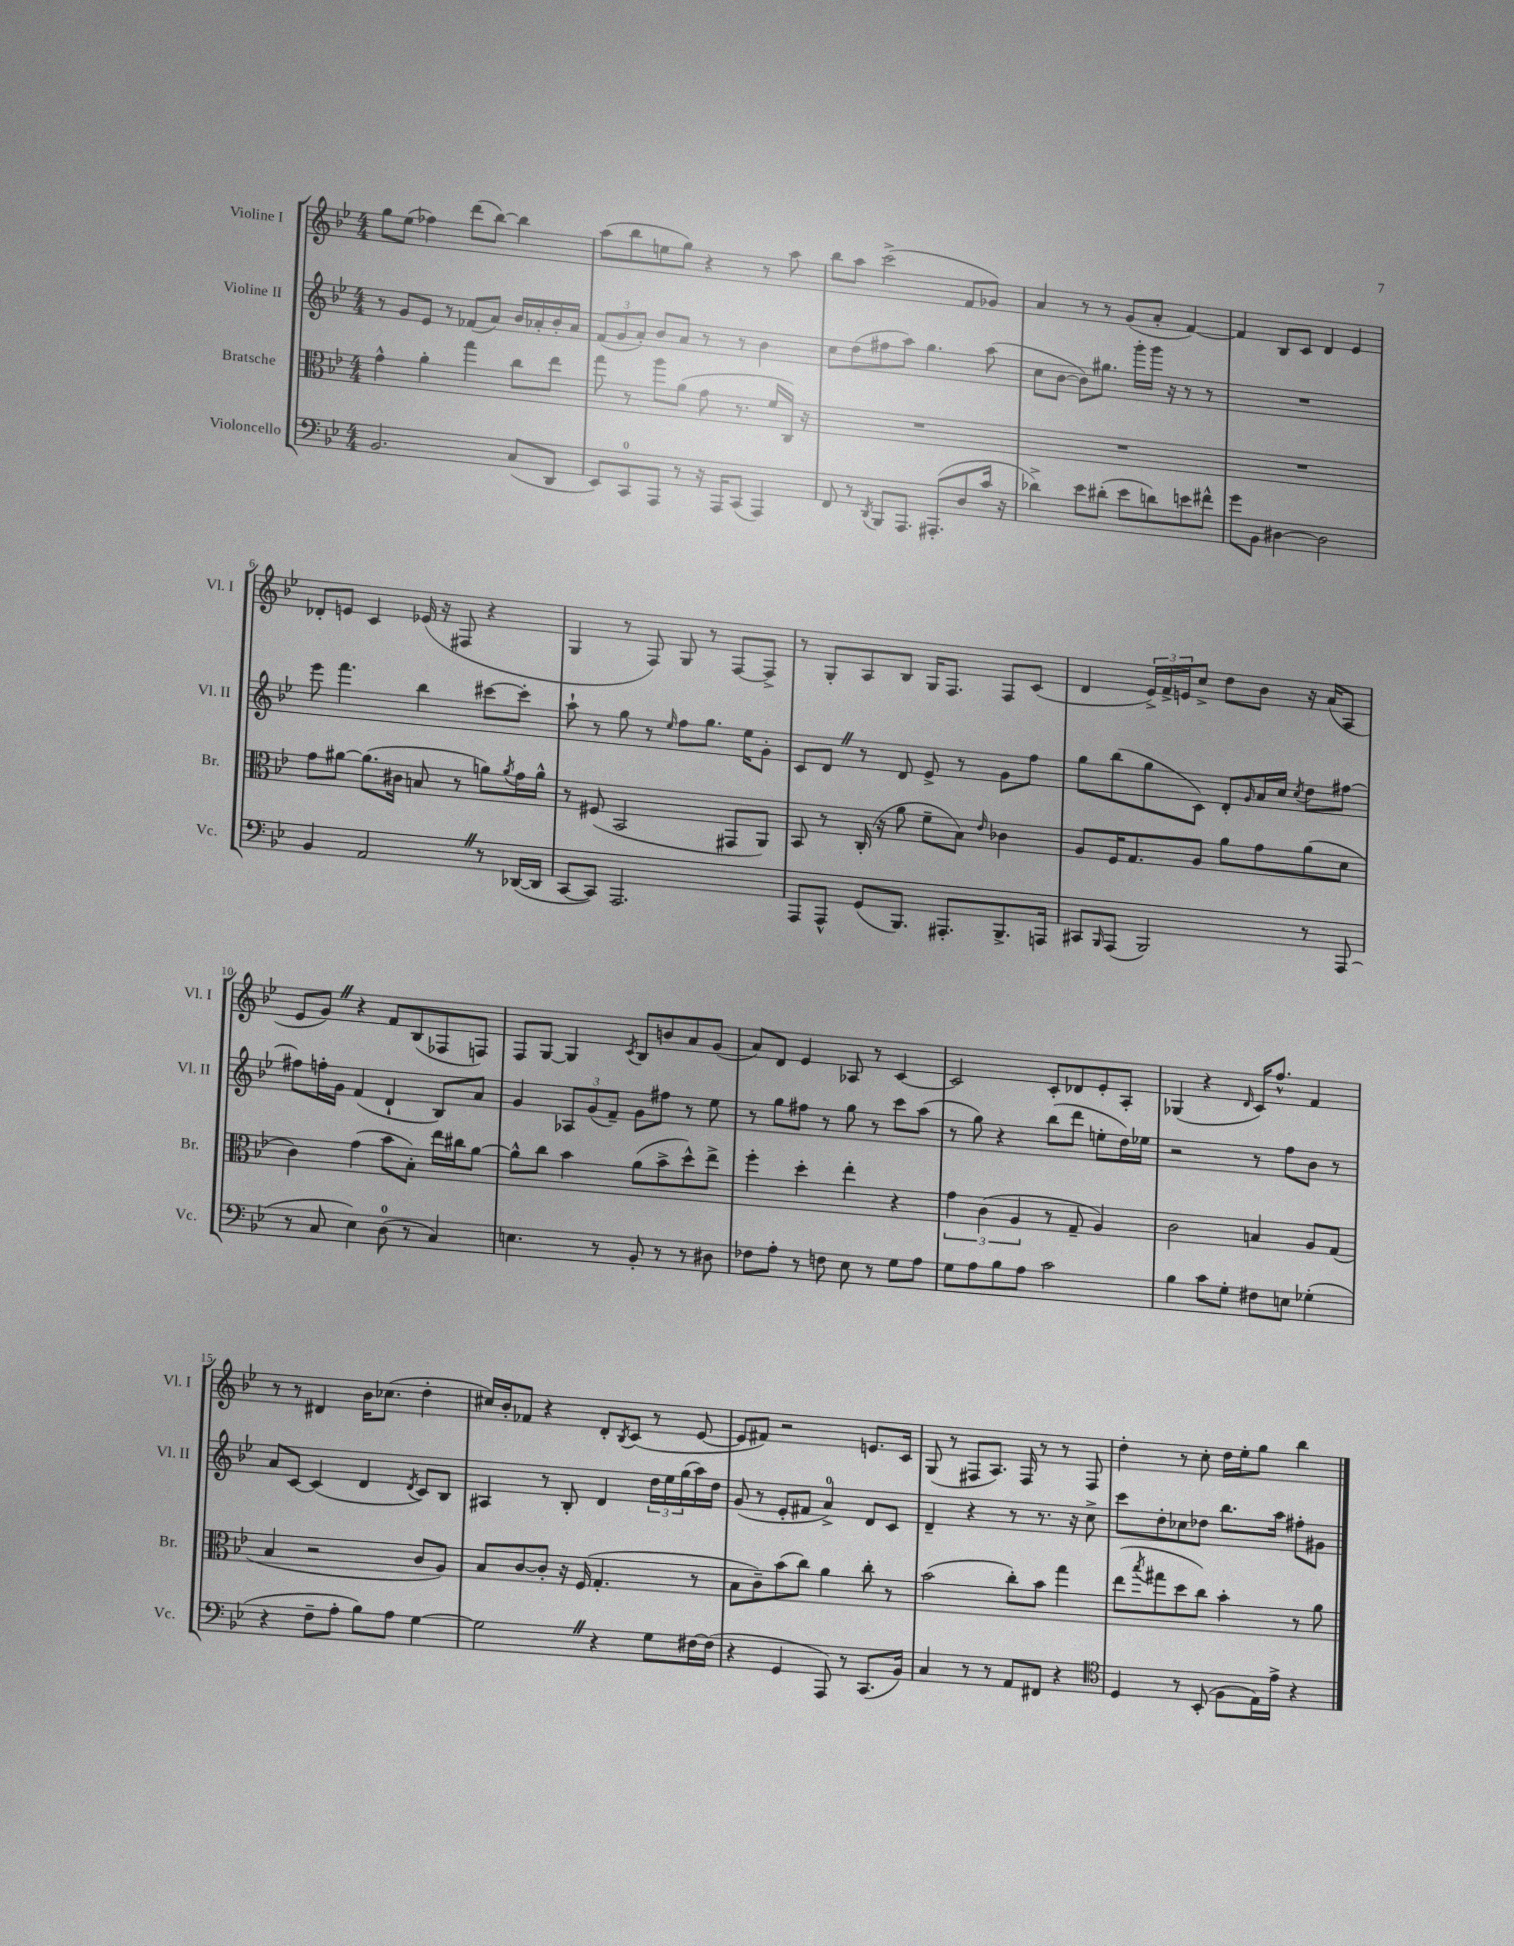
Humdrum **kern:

**kern	**kern	**kern	**kern
*staff4	*staff3	*staff2	*staff1
*clefF4	*clefC3	*clefG2	*clefG2
*k[b-e-]	*k[b-e-]	*k[b-e-]	*k[b-e-]
*M4/4	*M4/4	*M4/4	*M4/4
2.BB-/	4g^^\	8r	8gg\L
.	.	8g/L	(8ee-\J
.	4a'\	8e-/J	4ff-\)
.	.	8r	.
.	4gg\	(8f-/L	(8ddd\L
.	.	8a/J)	[8bb-\J)
(8C/L	8cc\L	16b-/LL	4bb-\]
.	.	16a-'/	.
8DD/J	8ee-\J	16b-'/	.
.	.	16a-/JJ	.
=	=	=	=
8EE-/L)	8gg\	(12f/L	(8aa\L
.	.	12g/	.
8CC/	8r	.	8bb-\
.	.	12a'/J)	.
8AAA/J	8aa\L	8b-/L	8ee\
8r	(8a\J	8a/J	8gg\J)
16r	8g\	8r	4r
16AAA/LK	.	.	.
(8CC/J	8.r	8r	.
4AAA/)	.	4b-\	8r
.	16f/LL	.	.
.	16C/JJ)	.	8aa\
.	16r	.	.
=	=	=	=
8FF/	1r	8cc\L	8bb-\L
8r	.	(8dd\	8aa\J
8qDD/	.	.	.
8BBB-/L	.	8ff#\	(2ccc^\
8.AAA/J	.	8aa\J)	.
.	.	4.gg\	.
(8.AAA#'/L	.	.	.
8D/	.	.	8f/L
16c/Jk	.	(8aa\	8g-/J)
16r	.	.	.
=	=	=	=
4d-^\)	1r	8cc\L	4a/
.	.	[8b-\J	.
8e-\L	.	8b-\]L)	8r
(8d#'\J	.	8.gg#\J	8r
8e-\L	.	.	(8g/L
.	.	16ggg'\LL	.
8d\)	.	16ggg\JJ	8a'/J
.	.	16r	.
8e\	.	8r	[4f/)
8f#^^\J	.	8r	.
=	=	=	=
8g\L	1r	1r	4f/]
8BB-\J	.	.	.
[4D#\	.	.	8B-/L
.	.	.	8c/J
2D#\]	.	.	4d/
.	.	.	4e-/
=	=	=	=
4BB-/	8g\L	8eee-\	8d-'/L
.	[8a#\J	4.fff\	8e/J
2AA/	(8.a#\]L	.	4c/
.	16c#\Jk	.	.
.	8B/	4bb-\	(16e-/
.	.	.	16r
.	8r	.	8F#/
8r	8a\L)	[8ccc#\L	4r
.	8qa/	.	.
([16DD-/LL	16g\L	8ccc#'\]J	.
16DD-/]JJ	16a^^\JJ	.	.
=	=	=	=
[8CC/L	8r	8aa`\	4G/
8CC/]J)	(8F#/	8r	.
2.AAA/	2BB-/	8gg\	8r
.	.	8r	8F/)
.	.	16qqee-/	.
.	.	8ff\L	8G/
.	.	8.gg\J	8r
.	8GG#/L	.	[8F/L
.	.	16ee-\LK	.
.	8AA/J)	8g'\J	8F^/]J
=	=	=	=
8AAA/L	8BB-/	8c/L	8r
8AAA^^/J	8r	8d/J	8G'/L
(8GG/L	(16C'/	8r	8A/
.	16r	.	.
8.BBB-/J)	8a\	8d/	8B-/J
.	8f~\L	8e-^/	16G/LK
8.AAA#'/L	.	.	8.F/J
.	8B-\J)	8r	.
.	16qqe-/	.	.
8.BBB-^/	4c-\	8g\L	8F/L
.	.	8ff\J	(8c/J
16AAA/Jk	.	.	.
=	=	=	=
8CC#/L	8A/L	8gg\L	4d/
16qqBBB-/	.	.	.
(8AAA/J	16F/K	(8bb-\	.
.	8.G/	.	.
2BBB-/)	.	8gg\	24e-^/LL)
.	.	.	24f^/
.	.	.	24e/J
.	8A/J	8c\J)	8cc^/J
.	8a\L	8d'/L	8dd\L
.	.	16qqg/	.
.	8g\	16a/L	8b-\J
.	.	16cc/JJ	.
.	.	8qcc/	.
8r	(8a\	8dd\L	16r
.	.	.	(16a/LK
(8AAA/	8d\J	[8ff#\J	8A/J
=	=	=	=
8r	4c\)	8ff#\]L	8e-/L
8C/	.	16ff'\L	8g/J)
.	.	16g\JJ	.
4E-\)	(4g\	(4f/	4r
(8D\	8b-\L	4d`/	8f/L
8r	8B-'\J)	.	(8B-/
4C/)	16ee-\LL	8B-/L)	8F-/
.	16cc#\J	.	.
.	[8a\J	8a/J	8F/J)
=	=	=	=
4.E\	8a^^\]L	4g/	8F/L
.	8cc\J	.	[8G/J
.	4b-\	12A-/L	4G/]
.	.	(12g/	.
8r	.	.	.
.	.	12f~/J)	.
.	.	.	8qc/
8BB-'/	(8a\L	8g\L	8B-/L
8r	8b-^\	8ff#\J	8b/
8r	8dd^^\)	8r	8a/
8D#\	8ee-^\J	8ee-\	(8g/J
=	=	=	=
8F-\L	4ff'\	8r	8a/L)
8A'\J	.	8gg\L	8d/J
8r	4dd'\	8ff#\J	4e-/
8F\	.	8r	.
8E-\	4ee-'\	8gg\	8A-/
8r	.	8r	8r
8G\L	4r	8ccc\L	[4c/
8A\J	.	(8aa\J	.
=	=	=	=
8G\L	6g\	8r	2c/]
8A\	.	8gg\)	.
.	(6c\	.	.
8B-\	.	4r	.
.	6A/	.	.
8A\J	.	.	.
2c\	8r	(8bb-\L	8c'/L
.	8G~/	8ddd\J	8d-/
.	4A/)	8ee'\L	8e-'/
.	.	16dd\L)	8A'/J
.	.	16ee-\JJ	.
=	=	=	=
4B-\	2c\	2r	(4G-/
8c\L	.	.	4r
8G'\J	.	.	.
.	.	.	16qqd/
8F#\L	4B/	8r	16c/LK)
.	.	.	8.ff^^/J
8E\J	.	8ff\L	.
(4G-'\	8A/L	8b-\J	4f/
.	(8G/J	8r	.
=	=	=	=
4r	4B-/	8a/L	8r
.	.	[8c/J	8r
8F~\L	2r	(4c/]	4d#/
8A'\J	.	.	.
8B-\L)	.	4d/	16b-\LK
.	.	.	(8.cc-\J
8A\J	.	.	.
.	.	8qd/	.
[4G\	8c/L	8c/L)	4dd'\
.	8A/J)	8B-/J	.
=	=	=	=
2G\]	8B-/L	4A#/	16cc#/LL)
.	.	.	16b-'/J
.	[8c/	.	8f-/J
.	8c'/]J	8r	4r
.	16r	8B-'/	.
.	(16F/	.	.
4r	4.G'/	4d/	8d'/L
.	.	.	8qB-/
.	.	.	(8c/J
8G\L	.	24dd\LL	8r
.	.	24ee-\	.
.	.	(24gg\	.
[16F#\L	8r	16aa\)	[8e-/
(16F#\]JJ	.	16dd\JJ	.
=	=	=	=
4r	8B-\L	(8g/	8e-/]L
.	8c~\)	8r	8f#/J)
4GG/	(8b-\	8e-'/L	2r
.	8cc\J)	8f#/J	.
8AAA/)	4a\	4a^/)	.
8r	.	.	.
(8.CC/L	8cc'\	8d/L	8.e/L
.	8r	8c/J	.
16BB-/Jk)	.	.	16c/Jk
=	=	=	=
4C/	(2b-\	4d~/	(8G/
.	.	.	8r
8r	.	4r	8F#/L
8r	.	.	8.A/J)
8AA/L	8cc'\L)	8r	.
.	.	.	16F#/
8FF#/J	8b-\J	8.r	8r
4r	4gg\	.	8r
.	.	16r	.
.	.	8cc^\	8F#/
=	=	=	=
*clefC4	*	*	*
4D/	(8ee-\L	8ccc\L	4dd'\
.	8qbb-/	.	.
.	8gg#\	8dd'\	.
8r	8dd\	8cc-\	8r
(8BB-'/	8cc\J)	8dd-\J	8cc'\
8F\L	4b-'\	8.bb-\L	16dd\LL
.	.	.	16ee-'\J
16E-\L)	.	.	8gg\J
16e-^\JJ	.	16aa\Jk	.
4r	8r	8ff#'\L	4bb-\
.	8a\	8g#\J	.
==	==	==	==
*-	*-	*-	*-
